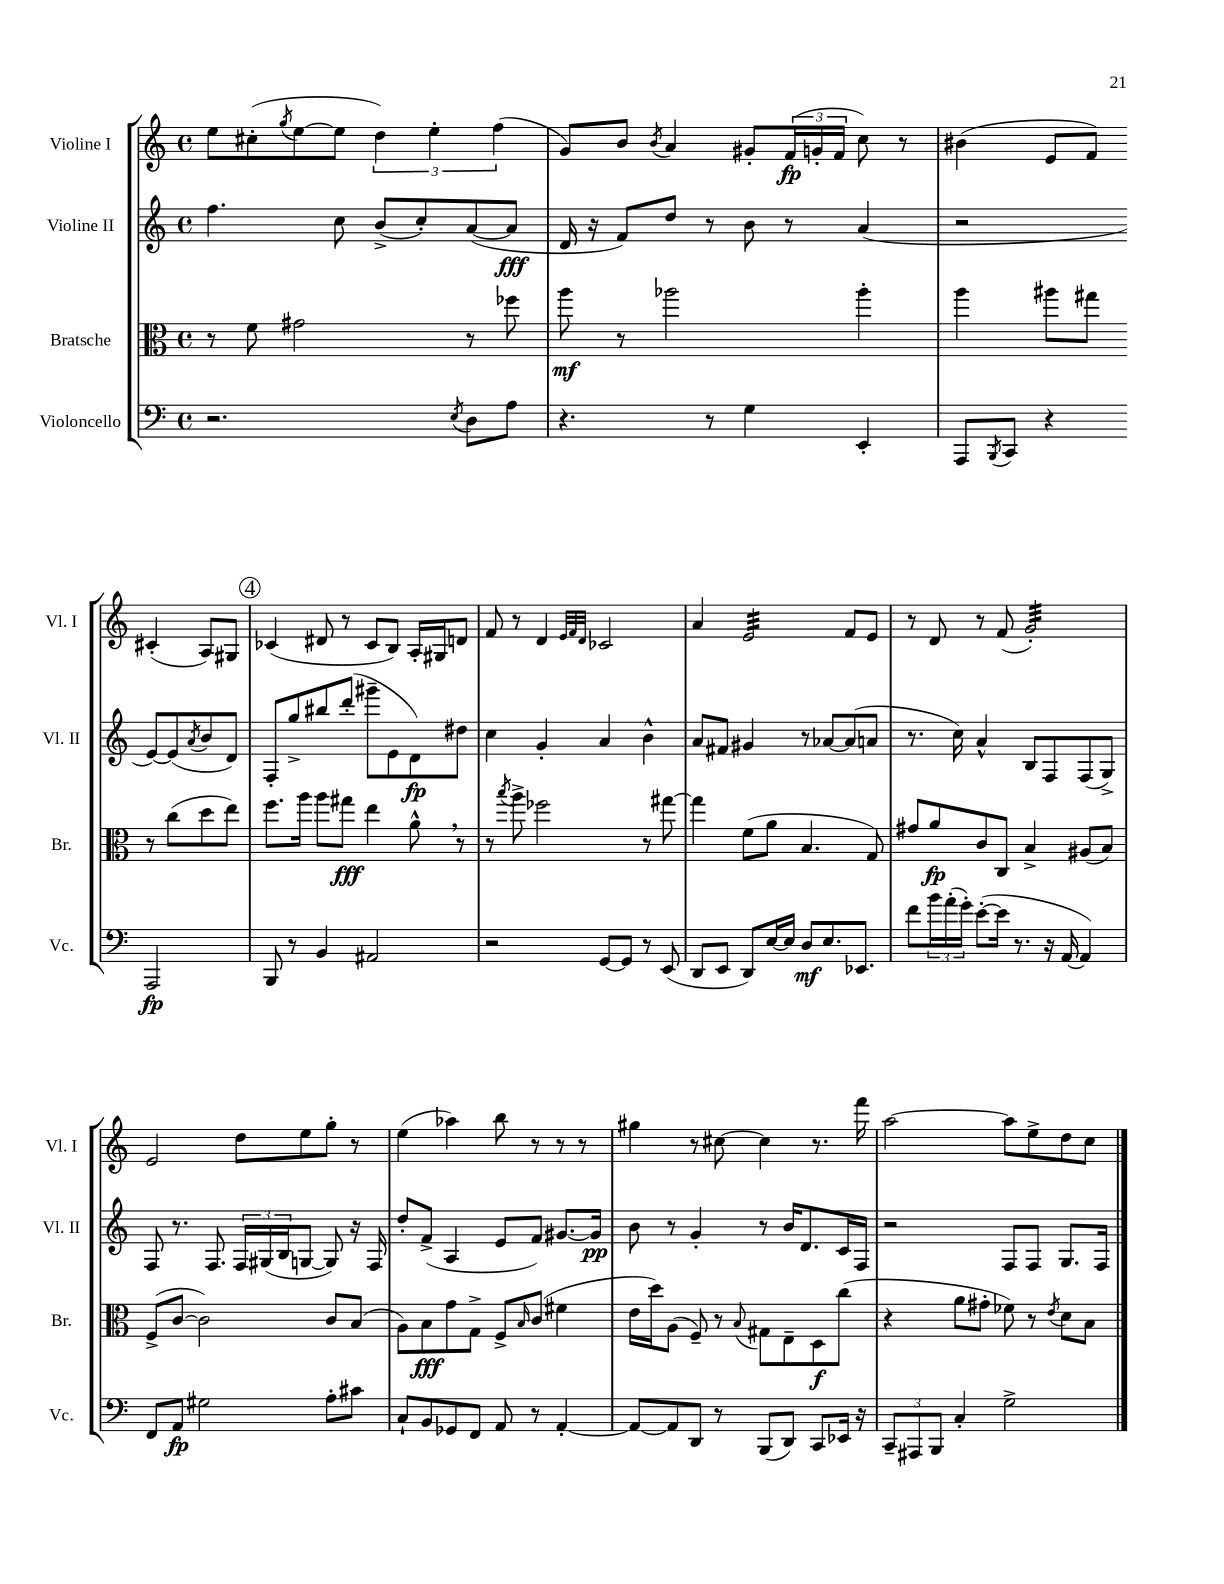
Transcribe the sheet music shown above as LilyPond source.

<<
\new StaffGroup <<
\new Staff = "s0" \with { instrumentName = "Violine I" shortInstrumentName = "Vl. I" } {
    \clef treble \key c \major \defaultTimeSignature \time 4/4
    e''8 cis''8-.( \acciaccatura { g''8 } e''8~ e''8 \tuplet 3/2 { d''4) e''4-. f''4( } |
    g'8) b'8 \acciaccatura { b'8 } a'4 gis'8-. \tuplet 3/2 { f'16\fp( g'16-. f'16 } c''8) r8 |
    bis'4( e'8 f'8) cis'4-.( a8) gis8 |
    \mark \markup { \circle "4" } ces'4( dis'8 r8 ces'8 b8) a16-. gis16 d'8 |
    f'8 r8 d'4 \grace { e'32 f'32 d'32 } ces'2 |
    a'4 e'2:32 f'8 e'8 |
    r8 d'8 r8 f'8( g'2:32-.) |
    e'2 d''8 e''8 g''8-. r8 |
    e''4( aes''4) b''8 r8 r8 r8 |
    gis''4 r8 cis''8~ cis''4 r8. f'''16 |
    a''2~ a''8 e''8-> d''8 c''8 \bar "|." |
}
\new Staff = "s1" \with { instrumentName = "Violine II" shortInstrumentName = "Vl. II" } {
    \clef treble \key c \major \defaultTimeSignature \time 4/4
    f''4. c''8 b'8->( c''8-.) a'8~( a'8\fff |
    d'16 r16 f'8) d''8 r8 b'8 r8 a'4( |
    r2 e'8~) e'8( \acciaccatura { a'8 } b'8 d'8) |
    \mark \markup { \circle "4" } f8-. g''8-> bis''8 d'''8-.( gis'''8-- e'8 d'8\fp) dis''8 |
    c''4 g'4-. a'4 b'4-^ |
    a'8 fis'8 gis'4 r8 aes'8~ aes'8( a'8 |
    r8. c''16) a'4-^ b8 f8 f8( g8->) |
    f8 r8. f8. \tuplet 3/2 { f16 gis16( b16 } g8~ g8) r16 f16 |
    d''8-. f'8->( a4 e'8 f'8) gis'8.~ gis'16\pp |
    b'8 r8 g'4-. r8 b'16 d'8. c'16 f16 |
    r2 f8 f8 g8. f16 \bar "|." |
}
\new Staff = "s2" \with { instrumentName = "Bratsche" shortInstrumentName = "Br." } {
    \clef alto \key c \major \defaultTimeSignature \time 4/4
    r8 f'8 gis'2 r8 fes''8 |
    a''8\mf r8 aes''2 aes''4-. |
    a''4 ais''8 gis''8 r8 c''8( d''8 e''8) |
    \mark \markup { \circle "4" } f''8. a''16 a''8 gis''8\fff e''4 a'8-^ \breathe r8 |
    r8 \acciaccatura { b''8 } a''8-> fes''2 r8 gis''8~ |
    gis''4 f'8( a'8 b4. g8) |
    gis'8 a'8\fp c'8 c8 b4-> ais8( b8) |
    f8->( c'8~ c'2) c'8 b8( |
    a8) b8\fff g'8 g8-> f8-> \grace { b16 } c'8( fis'4 |
    e'16 d''16) a8( f8--) r8 \appoggiatura { b8 } gis8 e8-- d8\f c''8( |
    r4 a'8 gis'8-. fes'8) r8 \acciaccatura { e'8 } d'8 b8 \bar "|." |
}
\new Staff = "s3" \with { instrumentName = "Violoncello" shortInstrumentName = "Vc." } {
    \clef bass \key c \major \defaultTimeSignature \time 4/4
    r2. \acciaccatura { e8 } d8 a8 |
    r4. r8 g4 e,4-. |
    a,,8 \acciaccatura { b,,8 } c,8 r4 a,,2\fp |
    \mark \markup { \circle "4" } b,,8 r8 b,4 ais,2 |
    r2 g,8~ g,8 r8 e,8( |
    d,8 e,8 d,8) e16~ e16 d8\mf e8. ees,8. |
    f'8 \tuplet 3/2 { b'16 a'16-.( g'16-.) } e'8~-.( e'16 r8. r16 a,16~ a,4) |
    f,8 a,8\fp gis2 a8-. cis'8 |
    c8-! b,8 ges,8 f,8 a,8 r8 a,4~-. |
    a,8~ a,8 d,8 r8 b,,8( d,8) c,8 ees,16 r16 |
    \tuplet 3/2 { c,8-- ais,,8 b,,8 } c4-. g2-> \bar "|." |
}
>>
>>
\layout { \context { \Score \remove "Bar_number_engraver" } }
